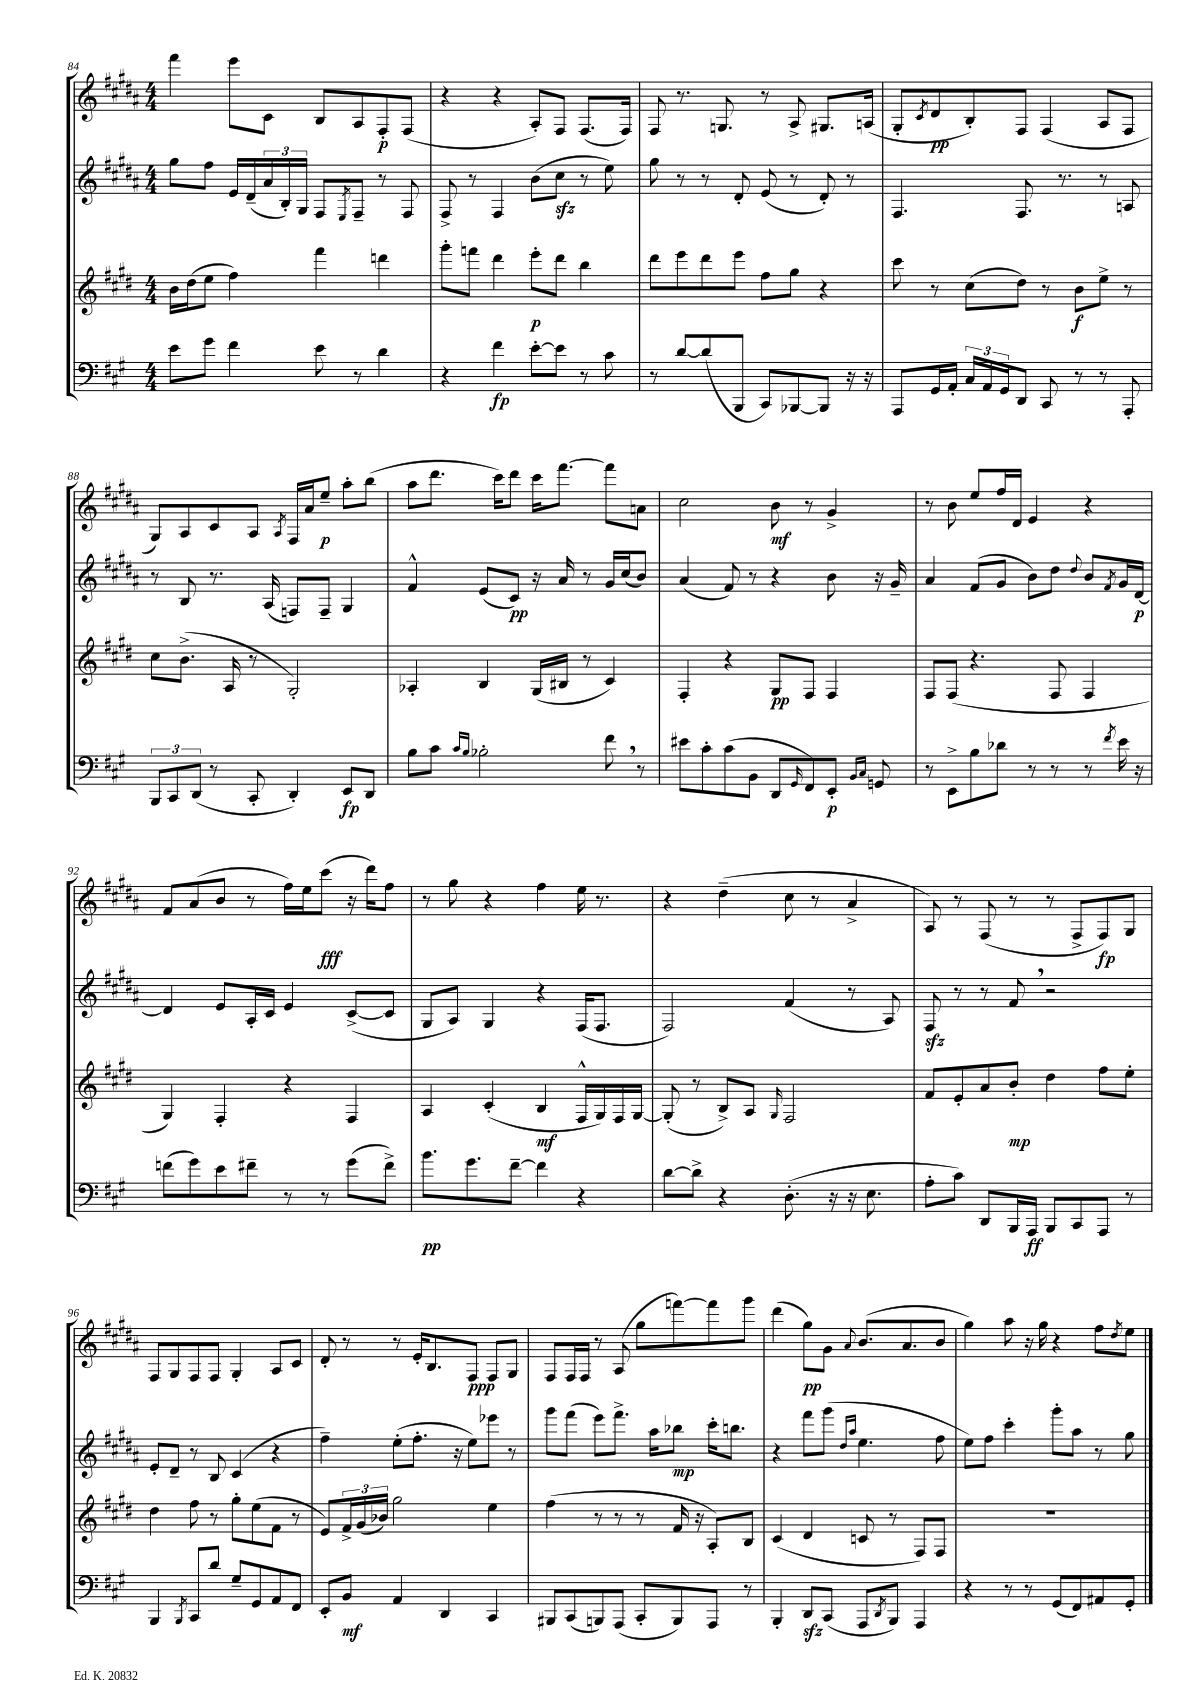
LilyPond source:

<<
\new StaffGroup <<
\new Staff = "s0" {
    \clef treble \key b \major \numericTimeSignature \time 4/4
    fis'''4 e'''8 cis'8 b8 ais8 fis8-.\p fis8( |
    r4 r4 ais8-.) fis8 fis8.( fis16) |
    fis8 r8. g8. r8 ais8-> gis8. a16( |
    gis8-. \acciaccatura { cis'8 } dis'8\pp b8-.) fis8 fis4( ais8 fis8 |
    gis8) ais8 cis'8 ais8 \acciaccatura { ais8 } fis16 ais'16 e''8--\p ais''8-. b''8( |
    ais''8 dis'''8. cis'''16) dis'''8 cis'''16 fis'''8.~ fis'''8 a'8 |
    cis''2 b'8\mf r8 gis'4-> |
    r8 b'8 e''8 fis''16 dis'16 e'4 r4 |
    fis'8 ais'8( b'8 r8 fis''16) e''16 cis'''8\fff( r16 dis'''16) fis''8 |
    r8 gis''8 r4 fis''4 e''16 r8. |
    r4 dis''4--( cis''8 r8 ais'4-> |
    ais8) r8 fis8( r8 r8 fis8-> fis8\fp) gis8 |
    fis8 gis8 fis8 fis8 gis4-. ais8 cis'8 |
    dis'8-. r8 r8 e'16-. b8. fis8\ppp fis8 gis8 |
    fis8 fis16 fis16 r8 ais8( gis''8 f'''8~) f'''8 gis'''8 |
    dis'''4( gis''8\pp) gis'8 \appoggiatura { ais'8 } b'8.( ais'8. b'8 |
    gis''4) ais''8 r16 gis''16 r4 fis''8 \acciaccatura { dis''8 } e''8 \bar "|." |
}
\new Staff = "s1" {
    \clef treble \key b \major \numericTimeSignature \time 4/4
    gis''8 fis''8 e'16 dis'16--( \tuplet 3/2 { ais'16 b16-.) gis16 } fis8 \acciaccatura { e8 } fis8-- r8 fis8 |
    fis8-> r8 fis4 b'8( cis''8\sfz r8 e''8) |
    gis''8 r8 r8 dis'8-. e'8( r8 dis'8-.) r8 |
    fis4. fis8. r8. r8 a8 |
    r8 b8 r8. ais16( f8) f8-- gis4 |
    fis'4-^ e'8( cis'8\pp) r16 ais'16 r8 gis'16 cis''16( b'8) |
    ais'4( fis'8) r8 r4 b'8 r16 gis'16-- |
    ais'4 fis'8( gis'8 b'8) dis''8 \appoggiatura { dis''8 } b'8 \acciaccatura { fis'8 } gis'16 dis'16~\p |
    dis'4 e'8 ais16-. cis'16 e'4 cis'8~->( cis'8 |
    gis8 ais8) gis4 r4 fis16( fis8. |
    fis2) fis'4( r8 ais8) |
    fis8\sfz r8 r8 fis'8 \breathe r2 |
    e'8-. dis'8-- r8 b8 cis'4( r4 |
    fis''4--) e''8-.( fis''8.-. r16 e''8) ees'''8 r8 |
    gis'''8 fis'''8( e'''8) fis'''8.-> ais''16 bes''8\mp cis'''16-. b''8. |
    r4 fis'''8 gis'''8( \grace { dis''16 ais''16 } e''4. fis''8 |
    e''8) fis''8 cis'''4-. gis'''8-. ais''8 r8 gis''8 \bar "|." |
}
\new Staff = "s2" {
    \clef treble \key e \major \numericTimeSignature \time 4/4
    b'16 dis''16( e''8 fis''4) fis'''4 d'''4 |
    gis'''8-. f'''8 dis'''4 e'''8-.\p dis'''8 b''4 |
    dis'''8 e'''8 dis'''8 e'''8 fis''8 gis''8 r4 |
    cis'''8 r8 cis''8( dis''8) r8 b'8\f e''8-> r8 |
    cis''8 b'8.->( a16 r8 gis2-.) |
    aes4-. b4 gis16( bis16 r8 cis'4) |
    fis4-. r4 gis8\pp fis8 fis4 |
    fis8 fis8( r4. fis8 fis4 |
    gis4) fis4-. r4 fis4 |
    a4 cis'4-.( b4\mf fis16-^ gis16) fis16 gis16~ |
    gis8-.( r8 b8->) a8 \grace { gis16 } fis2 |
    fis'8 e'8-. a'8 b'8-.\mp dis''4 fis''8 e''8-. |
    dis''4 fis''8 r8 gis''8-. e''8( fis'8 r8 |
    e'8) \tuplet 3/2 { fis'16-> gis'16( bes'16) } gis''2 e''4 |
    fis''4( r8 r8 r8 fis'16 r16 a8-.) b8 |
    cis'4( dis'4 c'8 r8 fis8) fis8 |
    R1 \bar "|." |
}
\new Staff = "s3" {
    \clef bass \key a \major \numericTimeSignature \time 4/4
    e'8 gis'8 fis'4 e'8 r8 d'4 |
    r4 fis'4\fp e'8~-. e'8 r8 cis'8 |
    r8 d'8~ d'8( b,,8 cis,8) bes,,8~ bes,,8 r16 r16 |
    a,,8 gis,16 a,16-. \tuplet 3/2 { cis16 a,16 gis,16 } d,8 cis,8 r8 r8 a,,8-. |
    \tuplet 3/2 { b,,8 cis,8 d,8( } r8 cis,8-. d,4-.) e,8\fp d,8 |
    b8 cis'8 \grace { cis'16 b16 } bes2-. fis'8 \breathe r8 |
    eis'8 cis'8-. cis'8( b,8 d,8 \grace { gis,16 } fis,8) e,8-.\p \grace { b,16 cis16 } g,8 |
    r8 e,8-> b8 des'8 r8 r8 r8 \acciaccatura { fis'8 } e'16 r16 |
    f'8( gis'8) e'8 fis'8-- r8 r8 gis'8( fis'8->) |
    b'8.\pp gis'8. fis'8~-- fis'4 r4 |
    d'8~ d'8-> r4 d8.-.( r16 r16 e8. |
    a8-. cis'8) d,8 b,,16 a,,16\ff b,,8 cis,8 a,,8 r8 |
    b,,4 \acciaccatura { b,,8 } cis,8 d'8 gis8-- gis,8 a,8 fis,8 |
    e,8-. b,8\mf a,4 d,4 cis,4 |
    bis,,8 cis,8( b,,8) a,,8( cis,8-. b,,8) a,,8 r8 |
    b,,4-. d,8\sfz cis,8( a,,8 \acciaccatura { d,8 } b,,8) a,,4 |
    r4 r8 r8 gis,8( fis,8) ais,8 gis,8-. \bar "|." |
}
>>
>>
\layout { \context { \Score currentBarNumber = #84 } }
